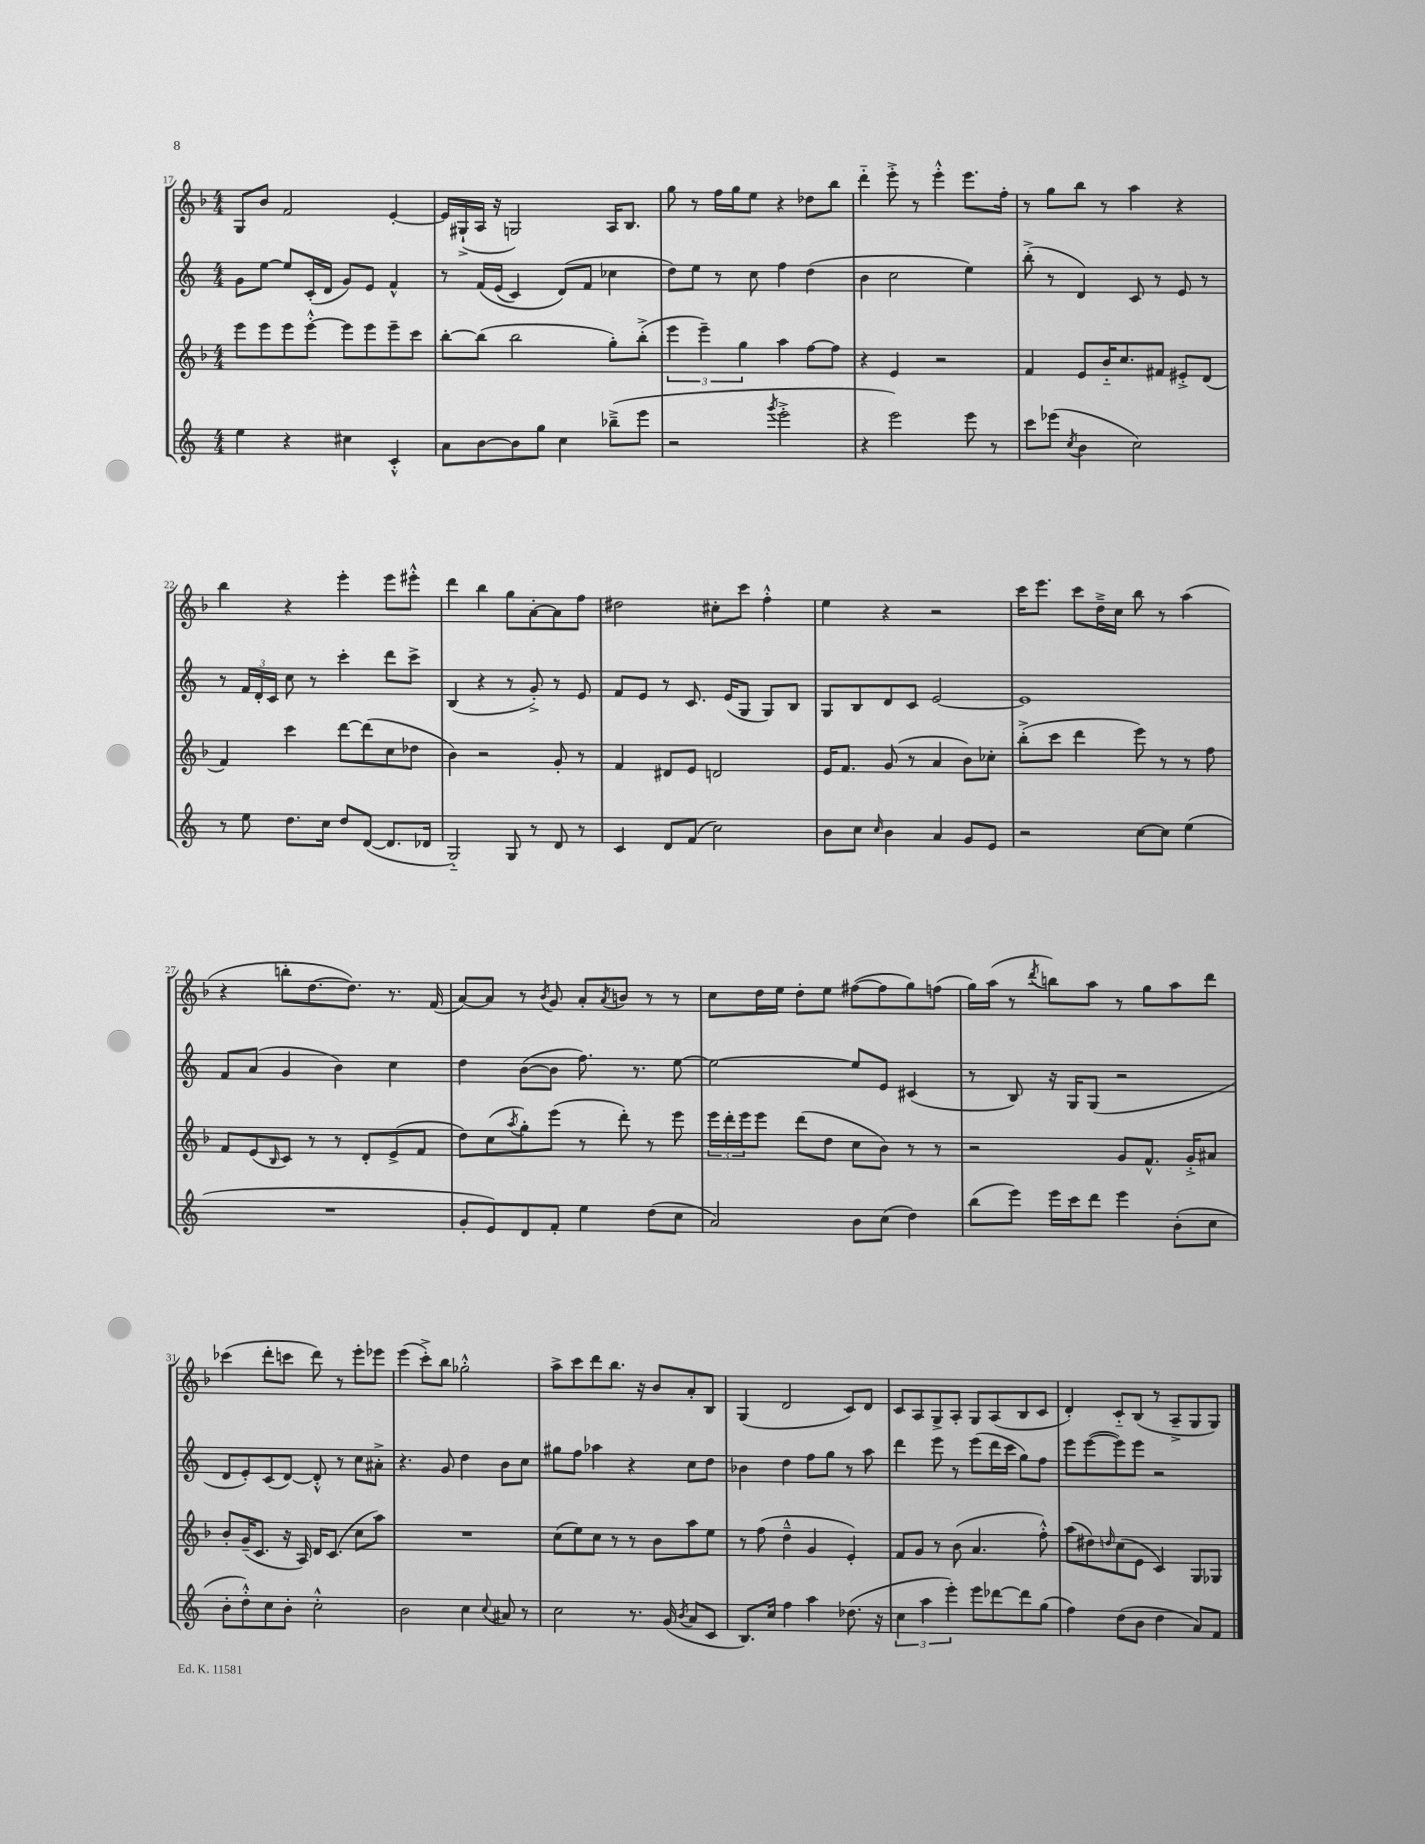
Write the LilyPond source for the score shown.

<<
\new StaffGroup <<
\new Staff = "s0" {
    \clef treble \key f \major \numericTimeSignature \time 4/4
    g8 bes'8 f'2 e'4~-. |
    e'16 gis16-!->( a16 r16 g2) a16 bes8. |
    g''8 r8 f''16 g''16 e''8 r4 des''8 bes''8 |
    d'''4-_ e'''8-.-> r8 e'''4-.-^ e'''8. f''16-. |
    r8 g''8 bes''8 r8 a''4 r4 |
    bes''4 r4 e'''4-. e'''8 eis'''8-.-^ |
    d'''4 bes''4 g''8 a'8~-. a'8 f''8 |
    dis''2 cis''8-. c'''8 f''4-.-^ |
    e''4 r4 r2 |
    c'''16 e'''8. c'''8 d''16---> c''16 bes''8 r8 a''4( |
    r4 b''8-. d''8.~ d''8.) r8. f'16( |
    a'8~) a'8 r8 \acciaccatura { bes'8 } g'8 a'8-. \acciaccatura { a'8 } b'8 r8 r8 |
    c''8 d''16 e''16 d''8-. e''8 fis''8~( fis''8 g''8) f''8( |
    g''16) a''16( r8 \acciaccatura { d'''8 } b''8) a''8 r8 g''8 a''8 d'''8 |
    ces'''4( d'''8-. c'''8 d'''8) r8 e'''8-. ees'''8 |
    e'''4( c'''8-.->) bes''8 ges''2-.-^ |
    a''8-> c'''8 d'''8 bes''8. r16 bes'8 a'8-. bes8 |
    g4( d'2 c'8) d'8 |
    c'8 a8 g8-> a8-. g8 a8( bes8 c'8 |
    d'4-.) c'8-_ bes8( r8 a8---> g8 g8) \bar "|." |
}
\new Staff = "s1" {
    \clef treble \key c \major \numericTimeSignature \time 4/4
    g'8 e''8~ e''8 c'16-.( d'16 g'8) e'8 f'4-^ |
    r8 f'16\( e'16( c'4) d'8(\) f'8 ces''4 |
    d''8) e''8 r8 c''8 f''4 d''4( |
    b'4 c''2 e''4) |
    b''8-.->( r8 d'4) c'8 r8 e'8 r8 |
    r8 \tuplet 3/2 { f'16 d'16-. c'16 } c''8 r8 c'''4-. d'''8 c'''8-> |
    b4( r4 r8 g'8-.->) r8 e'8 |
    f'8 e'8 r8 c'8. e'16( g8 g8) b8 |
    g8 b8 d'8 c'8 e'2~ |
    e'1 |
    f'8 a'8( g'4 b'4) c''4 |
    d''4 b'8~( b'8 f''8.) r8. e''8~ |
    e''2~ e''8 e'8 cis'4( |
    r8 b8) r16 g16 g8( r2 |
    d'8 e'8-.) c'8( d'8~) d'8-.-^ r8 c''8 ais'8-.-> |
    r4. g'8 d''4 b'8 c''8 |
    gis''8 f''8 aes''4 r4 c''8 d''8 |
    bes'4 d''4 f''8 g''8 r8 a''8 |
    d'''4 e'''8 r8 e'''8( d'''16 c'''16 g''8) f''8 |
    e'''8 e'''8~( e'''8) e'''8 r2 \bar "|." |
}
\new Staff = "s2" {
    \clef treble \key f \major \numericTimeSignature \time 4/4
    e'''8 e'''8 e'''8 e'''8~-.-^ e'''8 e'''8 e'''8-- c'''8 |
    bes''8~-. bes''8( bes''2 g''8-.) bes''8-.->( |
    \tuplet 3/2 { e'''4 e'''4--) g''4 } a''4 f''8~ f''8 |
    r4 e'4 r2 |
    f'4 e'8 bes'16-_ c''8. fis'8 eis'8-.-> d'8( |
    f'4) c'''4 d'''8~ d'''8( c''8 des''8 |
    bes'4) r2 g'8-. r8 |
    f'4 dis'8 e'8 d'2 |
    e'16 f'8. g'8( r8 a'4 bes'8) ces''8-. |
    bes''8-.->( c'''8 d'''4 e'''8) r8 r8 f''8 |
    f'8 e'8( \grace { bes16 } c'8) r8 r8 d'8-. e'8->( f'8 |
    d''8) c''8( \acciaccatura { a''8 } g''8-.) e'''8( r8 d'''8-.) r8 e'''8 |
    \tuplet 3/2 { e'''16 d'''16-. e'''16 } e'''8 d'''8( d''8 c''8 bes'8) r8 r8 |
    r2 g'8 f'8.-^ g'16-.-> ais'8 |
    bes'8-. g'16--( c'8. r16 a16) d'16 c'8.( c''8 a''8) |
    R1 |
    c''8( e''8) c''8 r8 r8 bes'8 a''8 e''8 |
    r8 f''8( d''4---^ g'4 e'4-.) |
    f'8 g'8 r8 bes'8( a'4. f''8-.-^) |
    a''8( dis''8) \grace { d''16 } c''8( e'8 c'4) g8 ges8 \bar "|." |
}
\new Staff = "s3" {
    \clef treble \key c \major \numericTimeSignature \time 4/4
    e''4 r4 cis''4 c'4-.-^ |
    a'8 b'8~ b'8 g''8 c''4 bes''8--->( e'''8 |
    r2 \acciaccatura { g'''8 } e'''2-.-> |
    r4 e'''2) e'''8 r8 |
    c'''8 ees'''8( \acciaccatura { c''8 } b'4 c''2) |
    r8 e''8 d''8. c''16 d''8 d'8~( d'8. des'16 |
    g2-_) g8 r8 d'8 r8 |
    c'4 d'8 f'8( c''2) |
    b'8 c''8 \grace { c''16 } b'4 a'4 g'8 e'8 |
    r2 c''8~ c''8 e''4( |
    R1 |
    g'8-. e'8) d'8 f'8-. e''4 d''8( c''8 |
    a'2) b'8 c''8( d''4) |
    b''8( e'''8) e'''16 c'''16 d'''8 e'''4 b'8-.( c''8 |
    b'8-. d''8-.-^) c''8 b'8-. c''2-.-^ |
    b'2 c''4 \appoggiatura { c''8 } ais'8 r8 |
    c''2 r8. g'16( \acciaccatura { b'8 } a'8 c'8 |
    b8.) c''16 f''4 a''4 des''8.( r16 |
    \tuplet 3/2 { c''4 a''4 e'''4-.) } e'''8 des'''8~ des'''8 g''8( |
    f''4) d''8( b'8 d''4 a'8) f'8 \bar "|." |
}
>>
>>
\layout { \context { \Score currentBarNumber = #17 } }
